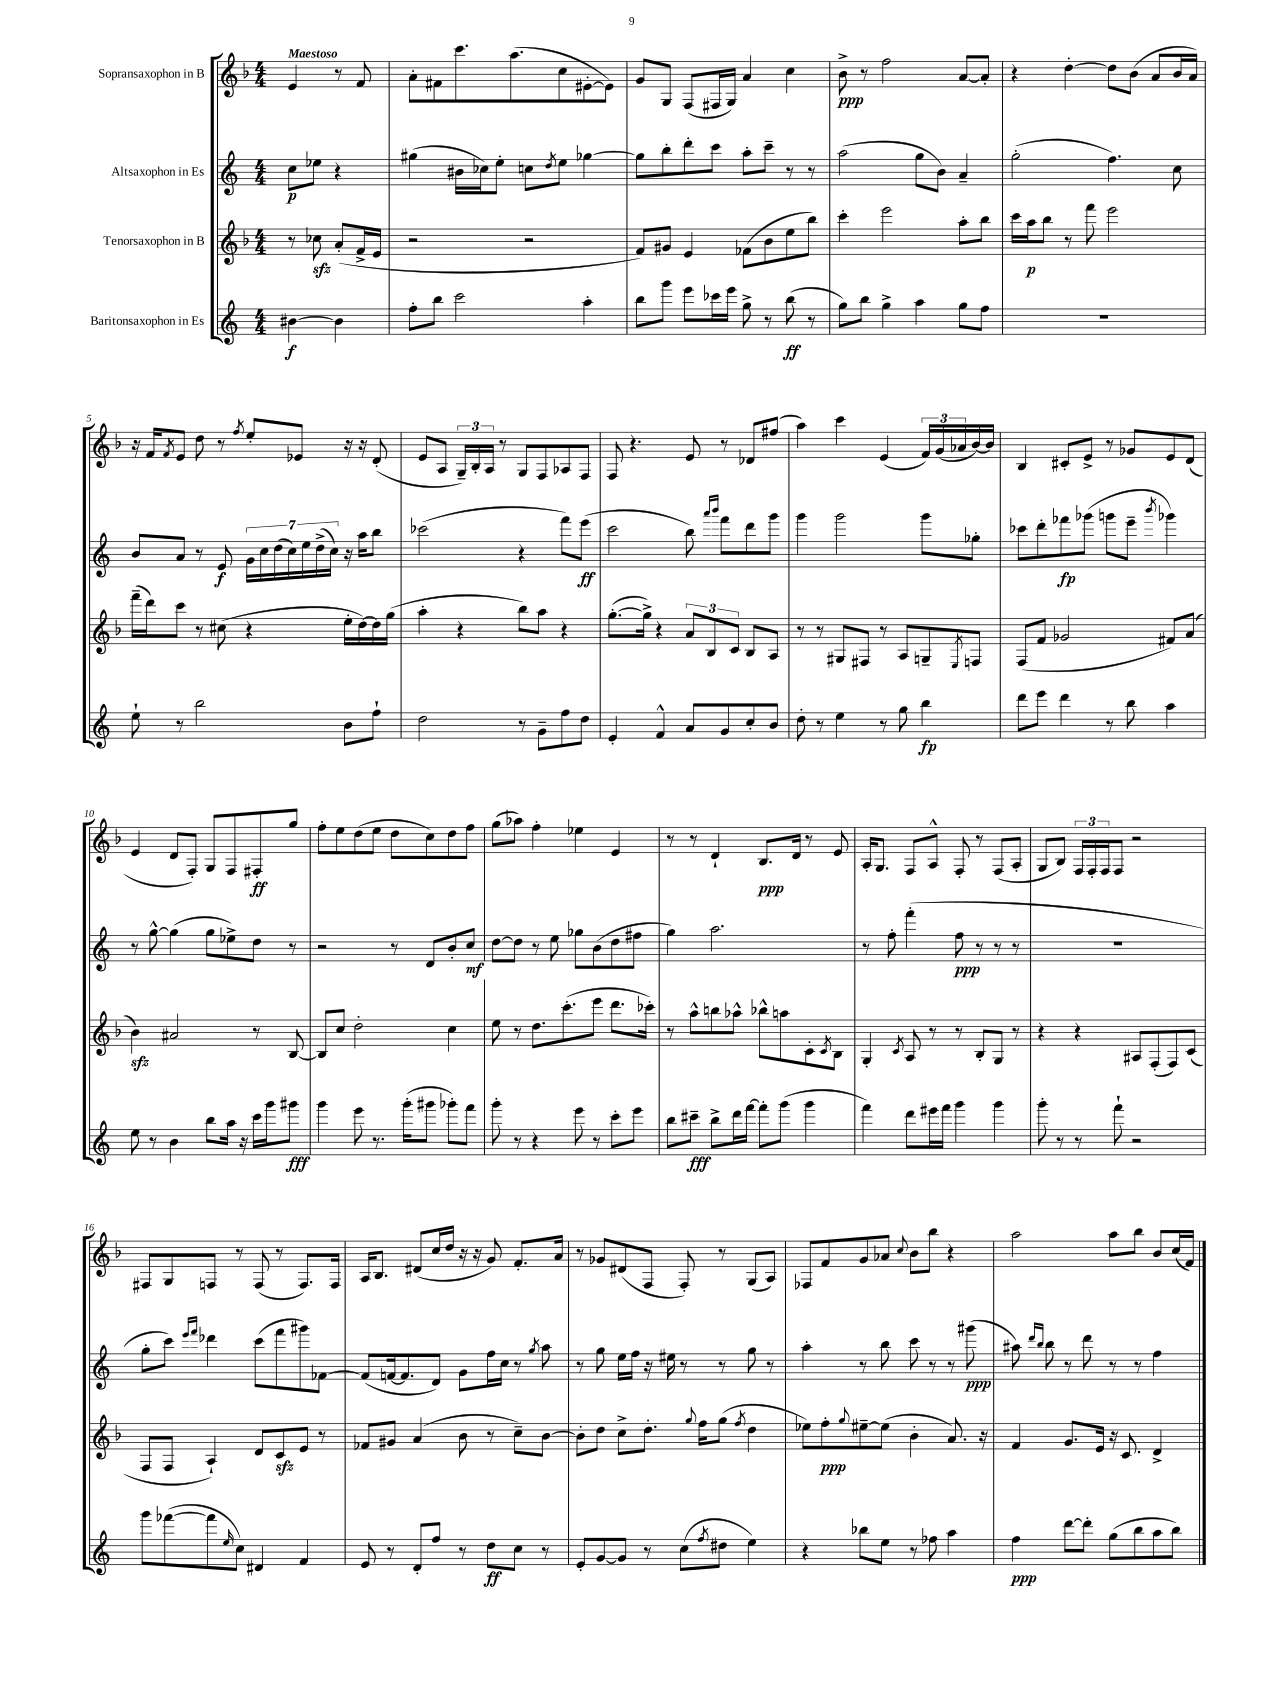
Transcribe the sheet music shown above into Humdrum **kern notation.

**kern	**kern	**kern	**kern
*staff4	*staff3	*staff2	*staff1
*clefG2	*clefG2	*clefG2	*clefG2
*k[]	*k[b-]	*k[]	*k[b-]
*M4/4	*M4/4	*M4/4	*M4/4
[4b#	8r	8cc	4e
.	8cc-	8ee-	.
4b#]	(8a'	4r	8r
.	16f^	.	8f
.	16e	.	.
=	=	=	=
8ff'	2r	(4gg#	8a'
8bb	.	.	8f#
2ccc	.	16b#	8.ccc
.	.	16cc-)	.
.	.	8ee'	.
.	.	.	(8.aa
.	2r	8cc	.
.	.	8qdd	.
.	.	8ee	8cc
4aa'	.	[4gg-	[8e#'
.	.	.	8e#])
=	=	=	=
8bb	8f)	8gg-]	8g
8ggg	8g#	8bb'	8G
8eee	4e	8ddd'	(8F
16ccc-	.	8ccc	16F#
16eee	.	.	16G)
8gg^	(8f-	8aa'	4a
8r	8b-	8ccc~	.
(8bb	8ee	8r	4cc
8r	8bb-)	8r	.
=	=	=	=
8gg)	4ccc'	(2aa	8b-^
8bb	.	.	8r
4gg^	2eee	.	2ff
4aa	.	8gg	.
.	.	8b)	.
8gg	8aa'	4a~	[8a
8ff	8bb-	.	8a']
=	=	=	=
1r	16ccc	(2gg'	4r
.	16aa	.	.
.	8bb-	.	.
.	8r	.	[4dd'
.	8fff	.	.
.	2eee	4.ff)	8dd]
.	.	.	(8b-
.	.	.	8a
.	.	8cc	16b-
.	.	.	16a)
=	=	=	=
8ee`	(16fff~	8b	16r
.	16ddd)	.	16f
.	.	.	8qf
8r	8ccc	8a	8e
2bb	8r	8r	8dd
.	(8cc#	8e	8r
.	.	.	8qff
.	4r	28g	8ee'
.	.	28cc	.
.	.	(28dd	.
.	.	28cc)	.
.	.	.	8e-
.	.	28ee	.
.	.	(28dd^	.
.	.	28cc)	.
8b	16ee'	16r	16r
.	[16dd)	16aa	16r
8ff`	16dd]	8bb	(8d'
.	(16gg	.	.
=	=	=	=
2dd	4aa'	(2ccc-	8e
.	.	.	8A
.	4r	.	24G~)
.	.	.	24B-'
.	.	.	24A
.	.	.	8r
8r	8bb-)	4r	8G
8g~	8aa	.	8F
8ff	4r	8fff)	8A-
8dd	.	(8eee	8F
=	=	=	=
4e'	([8.gg'	2ccc	8F
.	.	.	4.r
.	16gg^])	.	.
4f^^	4r	.	.
8a	12a	8bb)	8e
.	12B-	.	.
.	.	16qqaaa	.
.	.	16qqbbb	.
8g	.	8fff	8r
.	12c	.	.
8cc'	8B-	8ddd	8d-
8b	8A	8ggg	(8ff#
=	=	=	=
8dd'	8r	4ggg	4aa)
8r	8r	.	.
4ee	8G#	2ggg	4ccc
.	8F#	.	.
8r	8r	.	(4e
8gg	8A	.	.
4bb	8G~	8ggg	24f)
.	.	.	(24g
.	.	.	24a-
.	8qE	.	.
.	8F	8gg-'	[16b-)
.	.	.	16b-]
=	=	=	=
8ddd	(8F	8ccc-	4B-
8eee	8f	8ddd'	.
4ddd	2g-	8fff-	8c#'
.	.	(8ggg-	8e^
8r	.	8ggg	8r
8bb	.	8eee~	8g-
.	.	8qbbb	.
4aa	8f#)	4ggg-)	8e
.	(8a	.	(8d
=	=	=	=
8ee	4b-)	8r	4e
8r	.	[8gg^^	.
4b	2a#	(4gg]	8d
.	.	.	8F')
8bb	.	8gg	8G
16aa	.	8ee-^)	8F
16r	.	.	.
16ccc	8r	8dd	8F#'
16ggg	.	.	.
8ggg#	[8B-	8r	8gg
=	=	=	=
4ggg	8B-]	2r	8ff'
.	8cc	.	8ee
8eee	2dd'	.	(8dd
8.r	.	.	8ee
.	.	8r	8dd
(16ggg'	.	.	.
8ggg#	.	8d	8cc)
8ggg-')	4cc	8b'	8dd
8fff	.	8cc	8ff
=	=	=	=
8ggg'	8ee	[8dd	(8gg
8r	8r	8dd]	8aa-)
4r	8.dd	8r	4ff'
.	.	8ee	.
.	(8.ccc'	.	.
8eee	.	8gg-	4ee-
8r	8eee	(8b	.
8ccc'	8.ddd	8dd	4e
8eee	.	8ff#	.
.	16ccc-')	.	.
=	=	=	=
8bb	8r	4gg)	8r
8ccc#~	8aa^^	.	8r
8bb^	8bb	2.aa	4d`
16ddd	8aa-^^	.	.
[16fff	.	.	.
8fff']	8bb-^^	.	8.B-
(8ggg	8aa	.	.
.	.	.	16d
4ggg	8c'	.	8r
.	8qc	.	.
.	8B-	.	8e
=	=	=	=
4fff)	4G'	8r	16A'
.	.	.	8.G
.	.	8ff'	.
.	8qc	.	.
8ddd	8A	(4fff'	8F
16eee#	8r	.	8A^^
16fff	.	.	.
4ggg	8r	8ff	8F'
.	8B-'	8r	8r
4ggg	8G	8r	(8F
.	8r	8r	8A'
=	=	=	=
8ggg'	4r	1r	8G
8r	.	.	8B-)
8r	4r	.	24F
.	.	.	24F'
.	.	.	24F
8fff`	.	.	8F
2r	8A#	.	2r
.	(8F'	.	.
.	8F)	.	.
.	(8c	.	.
=	=	=	=
8ggg	8F	8gg'	8F#
([8fff-	8F	8ccc)	8G
.	.	16qqeee	.
.	.	16qqfff	.
8fff-]	4A`)	4ddd-	8F
16qqee	.	.	.
8cc)	.	.	8r
4d#	8d	(8ccc	(8F
.	8c	8fff	8r
4f	8e	8ggg#)	8.F)
.	8r	[8f-	.
.	.	.	16F
=	=	=	=
8e	8f-	(8f-]	16A
.	.	.	8.B-
8r	8g#	[16f	.
.	.	8.f]	.
8d'	(4a	.	(8d#
8ff	.	8d)	16cc
.	.	.	16dd
8r	8b-	8g	16r
.	.	.	16r
8dd	8r	16ff	8g)
.	.	16cc	.
8cc	8cc~)	8r	8.f'
.	.	8qgg	.
8r	[8b-	8aa	.
.	.	.	16a
=	=	=	=
8e'	8b-']	8r	8r
[8g	8dd	8gg	8g-
8g]	8cc^	16ee	(8d#
.	.	16ff	.
8r	8.dd'	16r	8F
.	.	16ee#	.
(8cc	.	8r	8F')
.	8qqgg	.	.
.	16ff	.	.
8qff	.	.	.
8dd#	(8gg	8r	8r
.	8qff	.	.
4ee)	4dd	8gg	(8G
.	.	8r	8A)
=	=	=	=
4r	8ee-)	4aa'	8F-
.	8ff'	.	8f
.	8qqgg	.	.
8bb-	[8ee#~	8r	8g
8ee	(8ee#]	8bb	8a-
.	.	.	8qqcc
8r	4b-'	8ccc	8b-
8ff-	.	8r	8bb-
4aa	8.a)	8r	4r
.	.	(8ggg#	.
.	16r	.	.
=	=	=	=
4ff	4f	8aa#)	2aa
.	.	16qqddd	.
.	.	16qqbb	.
.	.	8bb	.
[8ddd	8.g	8r	.
8ddd']	.	8ddd	.
.	16e	.	.
(8gg	16r	8r	8aa
.	8.c	.	.
8bb	.	8r	8bb-
8aa	4d^	4ff	8b-
8bb)	.	.	(16cc
.	.	.	16f)
==	==	==	==
*-	*-	*-	*-
